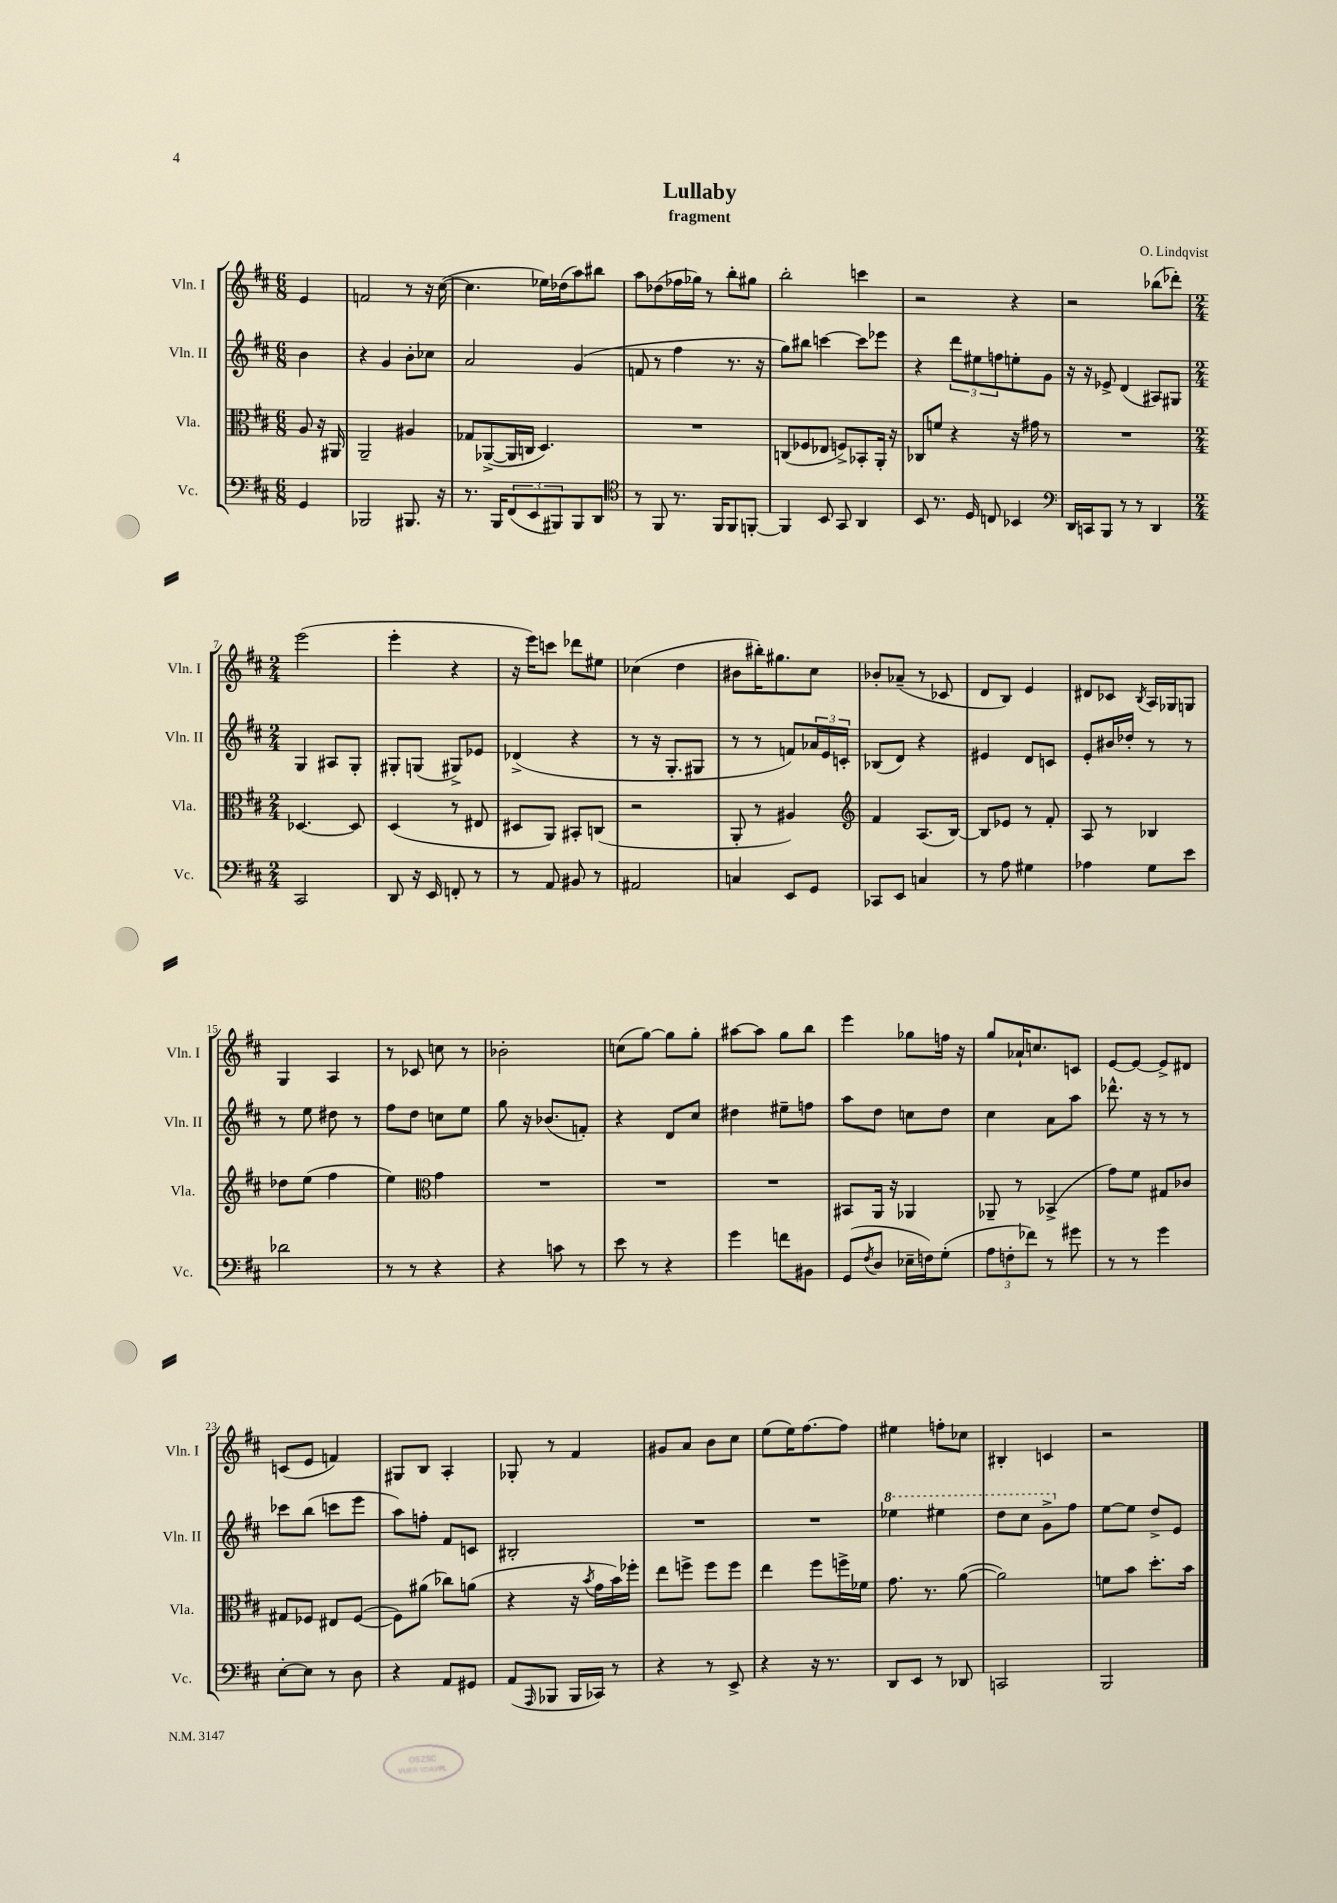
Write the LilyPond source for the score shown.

\header { title = "Lullaby" composer = "O. Lindqvist" subtitle = "fragment" }
<<
\new StaffGroup <<
\new Staff = "s0" \with { instrumentName = "Vln. I" shortInstrumentName = "Vln. I" } {
    \clef treble \key d \major \numericTimeSignature \time 6/8 \partial 4
    e'4 |
    f'2 r8 r16 cis''16~( |
    cis''4. ees''16) des''16( a''8) bis''8 |
    a''8 des''8( fes''16 ges''16) r8 b''8-. gis''8 |
    b''2-. c'''4 |
    r2 r4 |
    r2 bes''8( des'''8-.) |
    \numericTimeSignature \time 2/4 e'''2( |
    e'''4-. r4 |
    r16 e'''16) c'''8 des'''8 eis''8 |
    ces''4( d''4 |
    bis'8 bis''16-.) gis''8. cis''8 |
    bes'8-. aes'8--( r8 ces'8 |
    d'8 b8) e'4 |
    dis'8 ces'8 \acciaccatura { b8 } a16 ges16 g8 |
    g4 a4 |
    r8 ces'8 c''8 r8 |
    bes'2-. |
    c''8( g''8~) g''8 g''8-. |
    ais''8~ ais''8 g''8 b''8 |
    e'''4 ges''8 f''16 r16 |
    g''8 aes'16-! c''8. c'8 |
    e'8~ e'8~ e'8-> dis'8 |
    c'8( e'8 f'4) |
    gis8 b8 a4-. |
    ges8-. r8 fis'4 |
    gis'8 a'8 b'8 cis''8 |
    e''8( e''16) fis''8.~ fis''8 |
    eis''4 f''8-. ces''8 |
    bis4-. c'4 |
    r2 \bar "|." |
}
\new Staff = "s1" \with { instrumentName = "Vln. II" shortInstrumentName = "Vln. II" } {
    \clef treble \key d \major \numericTimeSignature \time 6/8 \partial 4
    b'4 |
    r4 g'4 b'8-. ces''8 |
    a'2 g'4( |
    f'8 r8 fis''4 r8. r16 |
    g''8) bis''8 c'''4~ c'''8 ees'''8 |
    r4 \tuplet 3/2 { d'''8 eis''8 f''8 } e''8-. g'8 |
    r16 r16 ees'8-> d'4( ais8) gis8 |
    \numericTimeSignature \time 2/4 g4 ais8 g8-. |
    gis8-. g8( gis8->) ees'8 |
    des'4->( r4 |
    r8 r16 g8.-. gis8 |
    r8 r8 f'8) \tuplet 3/2 { aes'16 e'16 c'16-. } |
    bes8( d'8) r4 |
    eis'4 d'8 c'8 |
    e'8-. bis'16 des''16-. r8 r8 |
    r8 e''8 dis''8 r8 |
    fis''8 d''8 c''8 e''8 |
    g''8 r16 bes'8.( f'8-.) |
    r4 d'8 cis''8 |
    dis''4 eis''8-- f''8 |
    a''8 d''8 c''8 d''8 |
    cis''4 a'8 a''8 |
    des'''8.-^ r16 r8 r8 |
    ces'''8 b''8( c'''8 e'''8 |
    a''8) f''8-. fis'8 c'8 |
    bis2-. |
    R2 |
    R2 |
    \ottava #1 ees'''4 eis'''4 |
    d'''8 cis'''8 g''8-> \ottava #0 fis''8 |
    e''8~ e''8 d''8-> e'8 \bar "|." |
}
\new Staff = "s2" \with { instrumentName = "Vla." shortInstrumentName = "Vla." } {
    \clef alto \key d \major \numericTimeSignature \time 6/8 \partial 4
    a8 r16 ais,16 |
    a,2-- ais4 |
    ges8 aes,8~->( aes,16 c16 d4.) |
    R2. |
    c8( fes8 ees8 f8->) bes,8-. a,16-. r16 |
    ces8 f'8 r4 r16 gis'16 r8 |
    R2. |
    \numericTimeSignature \time 2/4 des4.~ des8 |
    d4( r8 eis8 |
    dis8 a,8) bis,8-. c8( |
    r2 |
    a,8-. r8 ais4) |
    \clef treble fis'4 a8.( b16~) |
    b8 ees'8 r8 fis'8-. |
    a8 r8 bes4 |
    des''8 e''8( fis''4 |
    e''4) \clef alto g'4 |
    R2 |
    R2 |
    R2 |
    bis,8 a,16 r16 aes,4 |
    aes,8-- r8 bes,4->( |
    g'8) fis'8 gis8 ces'8 |
    gis8 fes8 eis8 fes8~( |
    fes8) ais'8( ces''8) a'8( |
    r4 r16 \acciaccatura { b'8 } g'16 b'16) fes''16-. |
    e''8 f''8-> f''8 f''8 |
    e''4 fis''8 f''16-> fes'16 |
    g'8. r8. a'8~( |
    a'2) |
    f'8 b'8 d''8.-. b'16 \bar "|." |
}
\new Staff = "s3" \with { instrumentName = "Vc." shortInstrumentName = "Vc." } {
    \clef bass \key d \major \numericTimeSignature \time 6/8 \partial 4
    g,4 |
    bes,,2 bis,,8. r16 |
    r8. b,,16 \tuplet 3/2 { fis,8( e,8 bis,,8) } bis,,8 d,8 |
    \clef tenor r8 fis,8 r8. fis,16 fis,8 f,8~-. |
    f,4 b,8 g,8 a,4 |
    b,8 r8. d16 c8 bes,4 |
    \clef bass d,16 c,16 b,,8 r8 r8 d,4 |
    \numericTimeSignature \time 2/4 cis,2 |
    d,8 r16 e,16 f,8-. r8 |
    r8 a,8 bis,8 r8 |
    ais,2 |
    c4 e,8 g,8 |
    ces,8 e,8 c4 |
    r8 a8 gis4 |
    aes4 g8 e'8 |
    des'2 |
    r8 r8 r4 |
    r4 c'8 r8 |
    e'8 r8 r4 |
    g'4 f'8 bis,8 |
    g,8( \acciaccatura { fis8 } d8 ees16-- f16) g8-.( |
    \tuplet 3/2 { a8 f8-. fes'8) } r8 gis'8 |
    r8 r8 g'4 |
    e8~-. e8 r8 d8 |
    r4 a,8 gis,8 |
    a,8( \grace { a,,16 } bes,,8 bes,,16 ces,16) r8 |
    r4 r8 e,8-> |
    r4 r16 r8. |
    d,8 e,8 r8 des,8 |
    c,2 |
    b,,2 \bar "|." |
}
>>
>>
